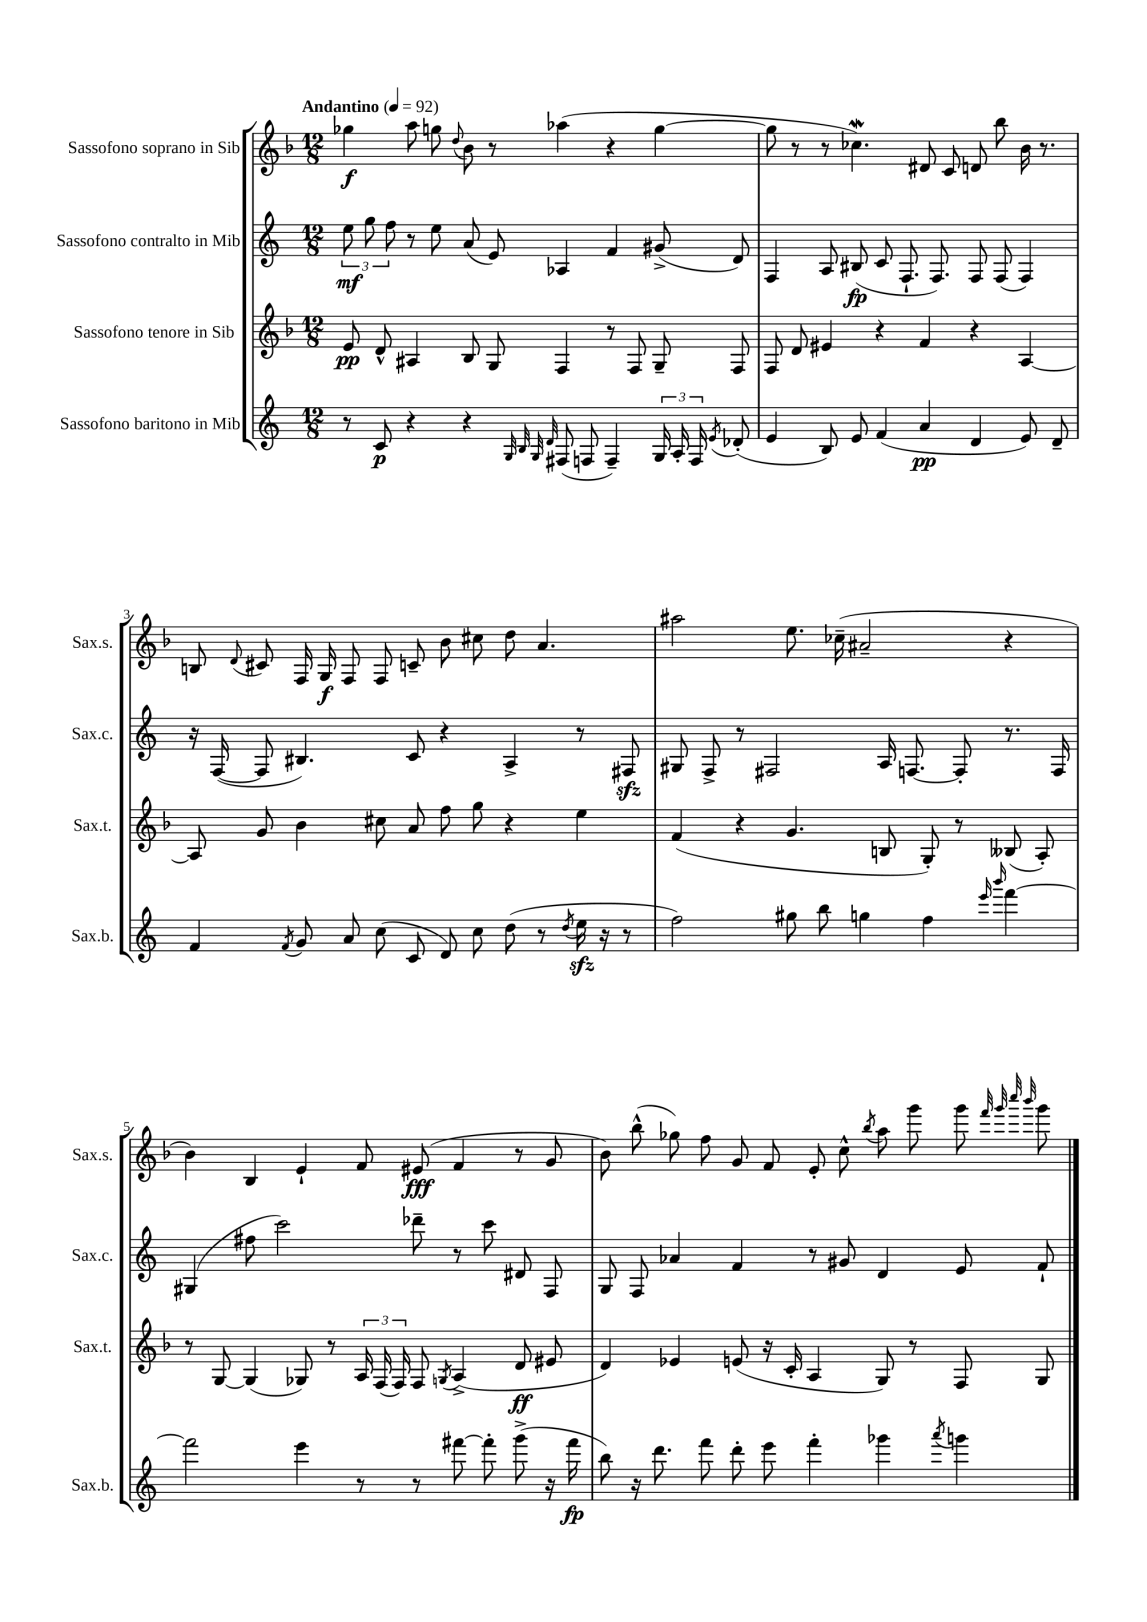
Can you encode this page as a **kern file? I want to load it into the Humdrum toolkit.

**kern	**dynam	**kern	**dynam	**kern	**dynam	**kern	**dynam
*part4	*part4	*part3	*part3	*part2	*part2	*part1	*part1
*staff4	*staff4	*staff3	*staff3	*staff2	*staff2	*staff1	*staff1
*I"Sassofono baritono in Mib	*	*I"Sassofono tenore in Sib	*	*I"Sassofono contralto in Mib	*	*I"Sassofono soprano in Sib	*
*I'Sax.b.	*	*I'Sax.t.	*	*I'Sax.c.	*	*I'Sax.s.	*
*clefG2	*	*clefG2	*	*clefG2	*	*clefG2	*
*k[]	*	*k[b-]	*	*k[]	*	*k[b-]	*
*M12/8	*	*M12/8	*	*M12/8	*	*M12/8	*
*MM92	*	*MM92	*	*MM92	*	*MM92	*
=1	=1	=1	=1	=1	=1	=1	=1
!	!	!	!	!	!	!LO:TX:a:B:t=Andantino	!
8r	.	8e/	pp	12ee\	mf	4gg-X\	f
.	.	.	.	12gg\	.	.	.
8c/	p	8d^^/	.	.	.	.	.
.	.	.	.	12ff\	.	.	.
4r	.	4A#X/	.	8r	.	8aa\	.
.	.	.	.	8ee\	.	8ggn\	.
.	.	.	.	.	.	8qqdd/	.
4r	.	8B-/	.	(8a/	.	8b-\	.
.	.	8G/	.	8e/)	.	8r	.
32qqG/	.	.	.	.	.	.	.
32qqB/	.	.	.	.	.	.	.
32qqG/	.	.	.	.	.	.	.
32qqd/	.	.	.	.	.	.	.
(8F#X/	.	4F/	.	4A-X/	.	(4aa-X\	.
8Fn/	.	.	.	.	.	.	.
4F~/)	.	8r	.	4f/	.	4r	.
.	.	8F/	.	.	.	.	.
24G/	.	8G~/	.	(8g#X^/	.	[4gg\	.
24A'/	.	.	.	.	.	.	.
24F/	.	.	.	.	.	.	.
8qe/	.	.	.	.	.	.	.
(8d-X'/	.	8F/	.	8d/)	.	.	.
=2	=2	=2	=2	=2	=2	=2	=2
4e/	.	8F/	.	4F/	.	8gg\]	.
.	.	8d/	.	.	.	8r	.
8B/)	.	4e#X/	.	8A/	.	8r	.
8e/	.	.	.	(8B#X/	fp	4.cc-Xw\)	.
(4f/	.	4r	.	8c/	.	.	.
.	.	.	.	8.F`/	.	.	.
4a/	pp	4f/	.	.	.	8d#X/	.
.	.	.	.	8.F/)	.	.	.
.	.	.	.	.	.	8c/	.
4d/	.	4r	.	8F/	.	8dn/	.
.	.	.	.	(8F/	.	8bb-\	.
8e/)	.	[4A/	.	4F/)	.	16b-\	.
.	.	.	.	.	.	8.r	.
8d~/	.	.	.	.	.	.	.
!!LO:LB:g=z
=3	=3	=3	=3	=3	=3	=3	=3
4f/	.	8A/]	.	16r	.	8Bn/	.
.	.	.	.	([16F/	.	.	.
.	.	.	.	.	.	8qqd/	.
.	.	8g/	.	8F/]	.	8c#X/	.
8qf/	.	.	.	.	.	.	.
8g/	.	4b-\	.	4.B#X/)	.	16F/	.
.	.	.	.	.	.	16G/	f
8a/	.	.	.	.	.	8F/	.
(8cc\	.	8cc#X\	.	.	.	8F/	.
8c/	.	8a/	.	8c/	.	8cn~/	.
8d/)	.	8ff\	.	4r	.	8b-\	.
8cc\	.	8gg\	.	.	.	8cc#X\	.
(8dd\	.	4r	.	4A^/	.	8dd\	.
8r	.	.	.	.	.	4.a/	.
8qdd/	.	.	.	.	.	.	.
16eezz\	.	4ee\	.	8r	.	.	.
16r	.	.	.	.	.	.	.
8r	.	.	.	8F#Xzz/	.	.	.
=4	=4	=4	=4	=4	=4	=4	=4
2ff\)	.	(4f/	.	8G#X/	.	2aa#X\	.
.	.	.	.	8F^/	.	.	.
.	.	4r	.	8r	.	.	.
.	.	.	.	2F#X/	.	.	.
8gg#X\	.	4.g/	.	.	.	8.ee\	.
8bb\	.	.	.	.	.	.	.
.	.	.	.	.	.	(16cc-X~\	.
4ggn\	.	.	.	.	.	2a#X~/	.
.	.	8Bn/	.	16A/	.	.	.
.	.	.	.	[8.Fn/	.	.	.
4ff\	.	8G'/)	.	.	.	.	.
.	.	8r	.	8F'/]	.	.	.
16qqeee/	.	.	.	.	.	.	.
16qqbbb/	.	.	.	.	.	.	.
[4fff\	.	(8B--X/	.	8.r	.	4r	.
.	.	8A'/)	.	.	.	.	.
.	.	.	.	16F/	.	.	.
!!LO:LB:g=z
=5	=5	=5	=5	=5	=5	=5	=5
2fff\]	.	8r	.	(4G#X/	.	4b-\)	.
.	.	[8G/	.	.	.	.	.
.	.	(4G/]	.	8ff#X\	.	4B-/	.
.	.	.	.	2ccc\)	.	.	.
4eee\	.	8G-X/)	.	.	.	4e`/	.
.	.	8r	.	.	.	.	.
8r	.	24A/	.	.	.	8f/	.
.	.	(24F/	.	.	.	.	.
.	.	24F/)	.	.	.	.	.
8r	.	8F/	.	8ddd-X~\	.	(8e#X/	fff
.	.	8qGn/	.	.	.	.	.
[8fff#X\	.	(4A^/	.	8r	.	4f/	.
8fff#'\]	.	.	.	8ccc\	.	.	.
(8ggg^\	.	8d/	ff	8d#X/	.	8r	.
16r	.	8e#X/	.	8F/	.	8g/	.
16fff#\	fp	.	.	.	.	.	.
=6	=6	=6	=6	=6	=6	=6	=6
8bb\)	.	4d/)	.	8G/	.	8b-\)	.
16r	.	.	.	8F/	.	(8bb-^^\	.
8.ddd\	.	.	.	.	.	.	.
.	.	4e-X/	.	4a-X/	.	8gg-X\)	.
8fff\	.	.	.	.	.	8ff\	.
8ddd'\	.	(8en/	.	4f/	.	8g/	.
8eee\	.	16r	.	.	.	8f/	.
.	.	16c'/	.	.	.	.	.
4fff'\	.	4A/	.	8r	.	8e'/	.
.	.	.	.	8g#X/	.	8cc^^\	.
.	.	.	.	.	.	8qbb-/	.
4ggg-X\	.	8G/)	.	4d/	.	8aa\	.
.	.	8r	.	.	.	8ggg\	.
8qaaa/	.	.	.	.	.	.	.
4gggn\	.	8F/	.	8e/	.	8ggg\	.
.	.	.	.	.	.	32qqfff/	.
.	.	.	.	.	.	32qqggg/	.
.	.	.	.	.	.	32qqcccc/	.
.	.	.	.	.	.	32qqbbb-/	.
.	.	8G/	.	8f`/	.	8ggg\	.
==	==	==	==	==	==	==	==
*-	*-	*-	*-	*-	*-	*-	*-
